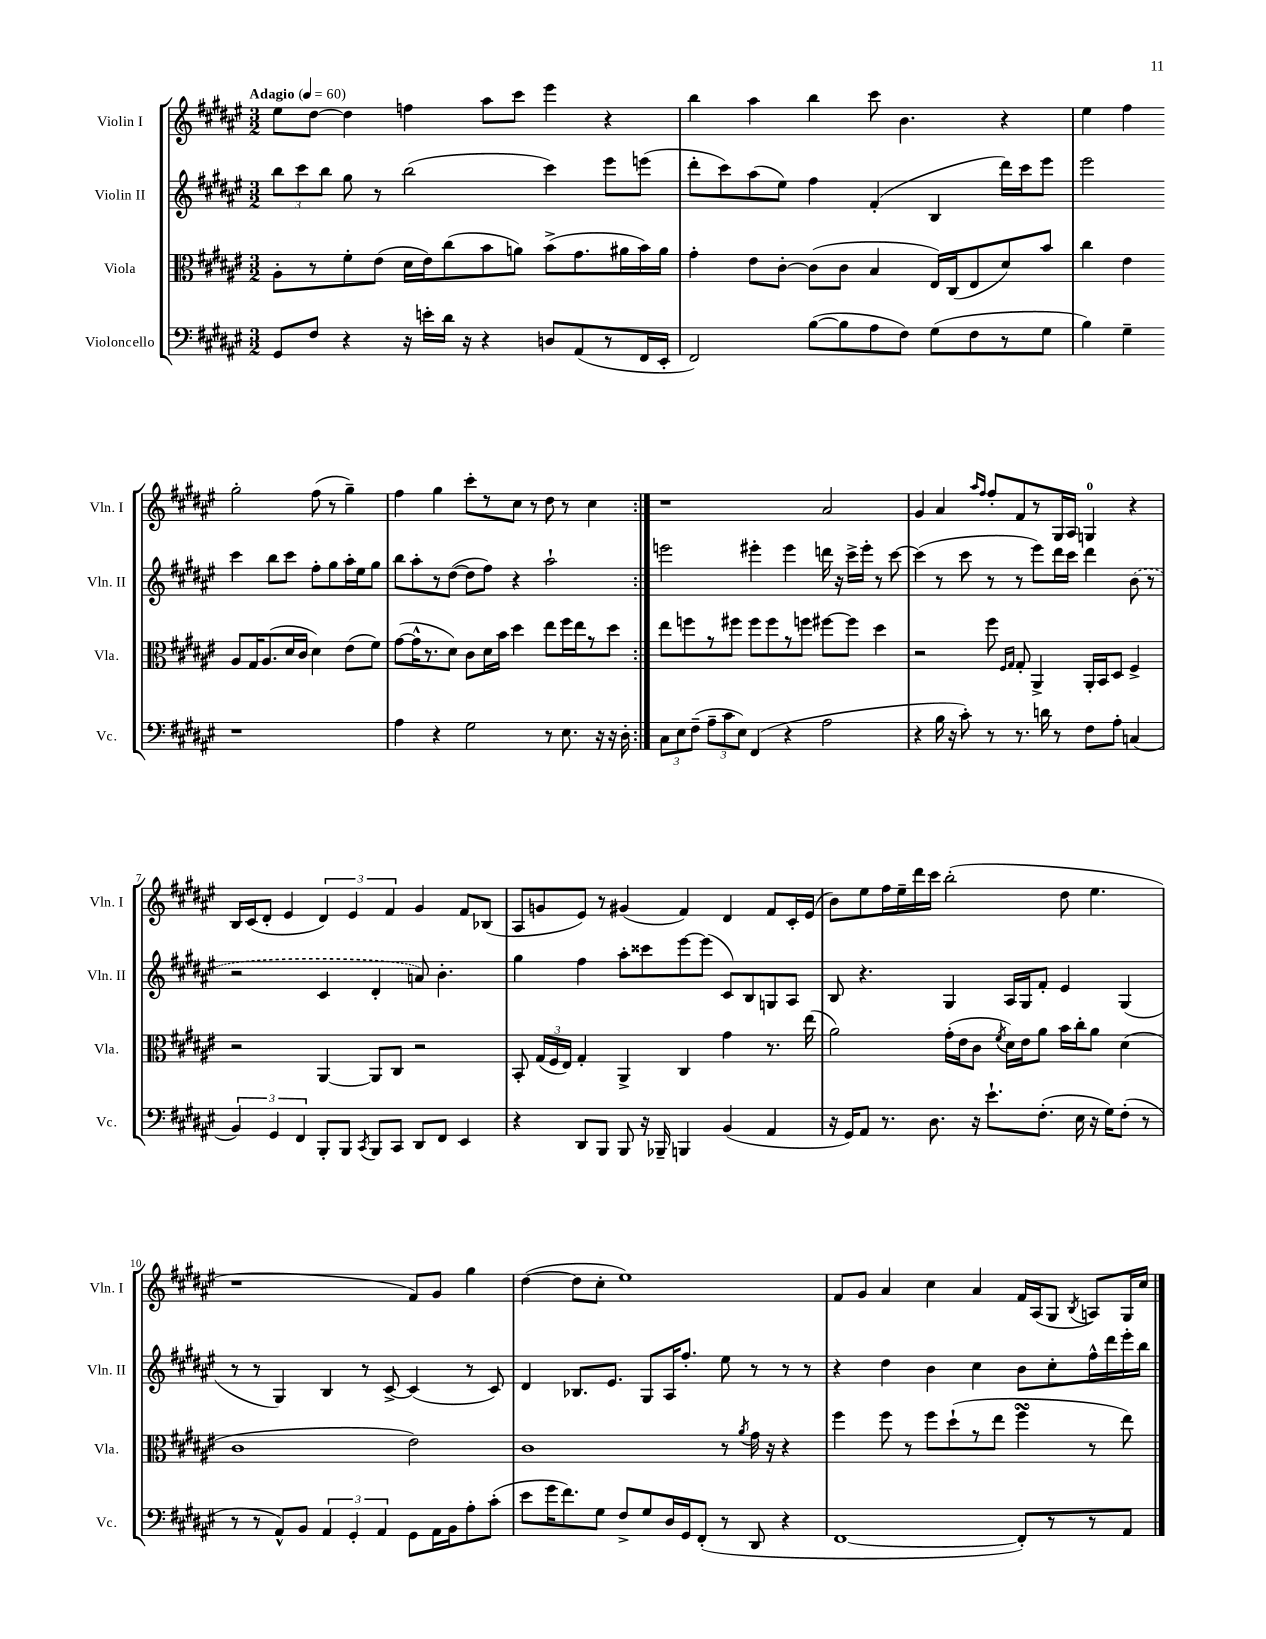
<<
\new StaffGroup <<
\new Staff = "s0" \with { instrumentName = "Violin I" shortInstrumentName = "Vln. I" } {
    \clef treble \key fis \major \numericTimeSignature \time 3/2 \tempo "Adagio" 4 = 60
    \autoBeamOff \repeat volta 2 { eis''8[ dis''8]~ dis''4 f''4 ais''8[ cis'''8] eis'''4 r4 |
    b''4 ais''4 b''4 cis'''8 b'4. r4 |
    eis''4 fis''4 gis''2-. fis''8( r8 gis''4--) |
    fis''4 gis''4 cis'''8[-. r8 cis''8] r8 dis''8 r8 cis''4 | }
    r1 ais'2 |
    gis'4 ais'4 \grace { ais''16[ fis''16] } fis''8[-. fis'8 r8 gis16 ais16] g4-0 r4 |
    b16[ cis'16( dis'8]-. eis'4 \tuplet 3/2 { dis'4) eis'4 fis'4 } gis'4 fis'8[ bes8]( |
    ais8[ g'8 eis'8]) r8 gis'4( fis'4) dis'4 fis'8[ cis'16-. eis'16]( |
    b'8[) eis''8 fis''16 eis''16-- dis'''16 cis'''16] b''2-.( dis''8 eis''4. |
    r1 fis'8[) gis'8] gis''4 |
    dis''4~( dis''8[ cis''8]-. eis''1) |
    fis'8[ gis'8] ais'4 cis''4 ais'4 fis'16[ ais16( gis8] \acciaccatura { b8 } a8[) gis16 cis''16] \bar "|." |
}
\new Staff = "s1" \with { instrumentName = "Violin II" shortInstrumentName = "Vln. II" } {
    \clef treble \key fis \major \numericTimeSignature \time 3/2
    \autoBeamOff \repeat volta 2 { \tuplet 3/2 { b''8[ cis'''8 b''8] } gis''8 r8 b''2( cis'''4) eis'''8[ e'''8]( |
    dis'''8[-. cis'''8) ais''8( eis''8]) fis''4 fis'4-.( b4 dis'''16[) cis'''16 eis'''8] |
    eis'''2 cis'''4 b''8[ cis'''8] fis''8[-. gis''8 ais''16-. eis''16 gis''8] |
    b''8[ ais''8-. r8 dis''8]~( dis''8[ fis''8]) r4 ais''2-! | }
    e'''2 eis'''4-. eis'''4 d'''16 r16 cis'''16[-> eis'''16]-. r8 cis'''8~ |
    cis'''4( r8 cis'''8 r8 r8 eis'''8[) dis'''16 cis'''16] dis'''4 \once \slurDashed b'8( r8 |
    r2 cis'4 dis'4-. a'8) b'4.-. |
    gis''4 fis''4 ais''8[-. cisis'''8 eis'''8~ eis'''8]( cis'8[) b8 g8 ais8] |
    b8 r4. gis4 ais16[ gis16 fis'8]-. eis'4 gis4( |
    r8 r8 gis4) b4 r8 cis'8~-> cis'4( r8 cis'8) |
    dis'4 bes8.[ eis'8.] gis8[ ais16 fis''8.]-. eis''8 r8 r8 r8 |
    r4 dis''4 b'4 cis''4 b'8[ cis''8-. fis''16-^ dis'''16 eis'''16-. b''16] \bar "|." |
}
\new Staff = "s2" \with { instrumentName = "Viola" shortInstrumentName = "Vla." } {
    \clef alto \key fis \major \numericTimeSignature \time 3/2
    \autoBeamOff \repeat volta 2 { ais8[-. r8 fis'8-. eis'8]( dis'16[ eis'16) cis''8( b'8 a'8]) b'8[->( gis'8. ais'16 b'16) ais'16] |
    gis'4-. eis'8[ cis'8]~-. cis'8[( cis'8] b4 eis16[) cis16( eis8 dis'8) b'8] |
    cis''4 eis'4 ais8[ gis16 ais8.( dis'16 cis'16] dis'4) eis'8[( fis'8]) |
    gis'8[~( gis'16-^ r8. dis'8]) cis'8[ dis'16 b'16] dis''4 eis''8[ fis''16 eis''16 r8 dis''8] | }
    eis''8[ f''8 r8 fis''8] fis''8[ fis''8 r8 f''8] fis''8[~ fis''8] dis''4 |
    r2 fis''8 \grace { fis16[ gis16] } gis8-. ais,4-> ais,16[-. b,16 dis8] fis4-> |
    r2 ais,4~ ais,8[ cis8] r2 |
    b,8-. \tuplet 3/2 { gis16[( fis16 eis16]) } gis4-. ais,4-> cis4 gis'4 r8. eis''16( |
    ais'2) gis'16[-.( eis'16 cis'8] \acciaccatura { fis'8 } dis'16[) eis'16 ais'8] b'16[ cis''16-. ais'8] dis'4( |
    cis'1 eis'2) |
    cis'1 r8 \acciaccatura { ais'8 } gis'16 r16 r4 |
    fis''4 fis''8 r8 fis''8[ dis''8-!( r8 eis''8] fis''4\turn r8 eis''8) \bar "|." |
}
\new Staff = "s3" \with { instrumentName = "Violoncello" shortInstrumentName = "Vc." } {
    \clef bass \key fis \major \numericTimeSignature \time 3/2
    \autoBeamOff \repeat volta 2 { gis,8[ fis8] r4 r16 e'16[-. dis'16] r16 r4 d8[ ais,8( r8 fis,16 eis,16]-. |
    fis,2) b8[~( b8 ais8 fis8]) gis8[( fis8 r8 gis8] |
    b4) gis4-- r1 |
    ais4 r4 gis2 r8 eis8. r16 r16 dis16-. | }
    \tuplet 3/2 { cis8[ eis8 fis8]--( } \tuplet 3/2 { ais8[-- cis'8 eis8]) } fis,4( r4 ais2 |
    r4 b16 r16 cis'8-.) r8 r8. d'16 r8 fis8[ ais8]-. c4( |
    \tuplet 3/2 { b,4) gis,4 fis,4 } b,,8[-. b,,8] \acciaccatura { cis,8 } b,,8[ cis,8] dis,8[ fis,8] eis,4 |
    r4 dis,8[ b,,8] b,,8 r16 bes,,16-- b,,4 b,4( ais,4 |
    r16 gis,16[) ais,8] r8. dis8. r16 eis'8.[-! fis8.]-.( eis16 r16 gis16[) fis8]-.( r8 |
    r8 r8 ais,8[-^) b,8] \tuplet 3/2 { ais,4 gis,4-. ais,4 } gis,8[ ais,16 b,16 ais8-. cis'8]-.( |
    eis'8[ gis'16 fis'8.) gis8] fis8[-> gis8 dis16 gis,16 fis,8]-.( r8 dis,8 r4 |
    fis,1~ fis,8[-.) r8 r8 ais,8] \bar "|." |
}
>>
>>
